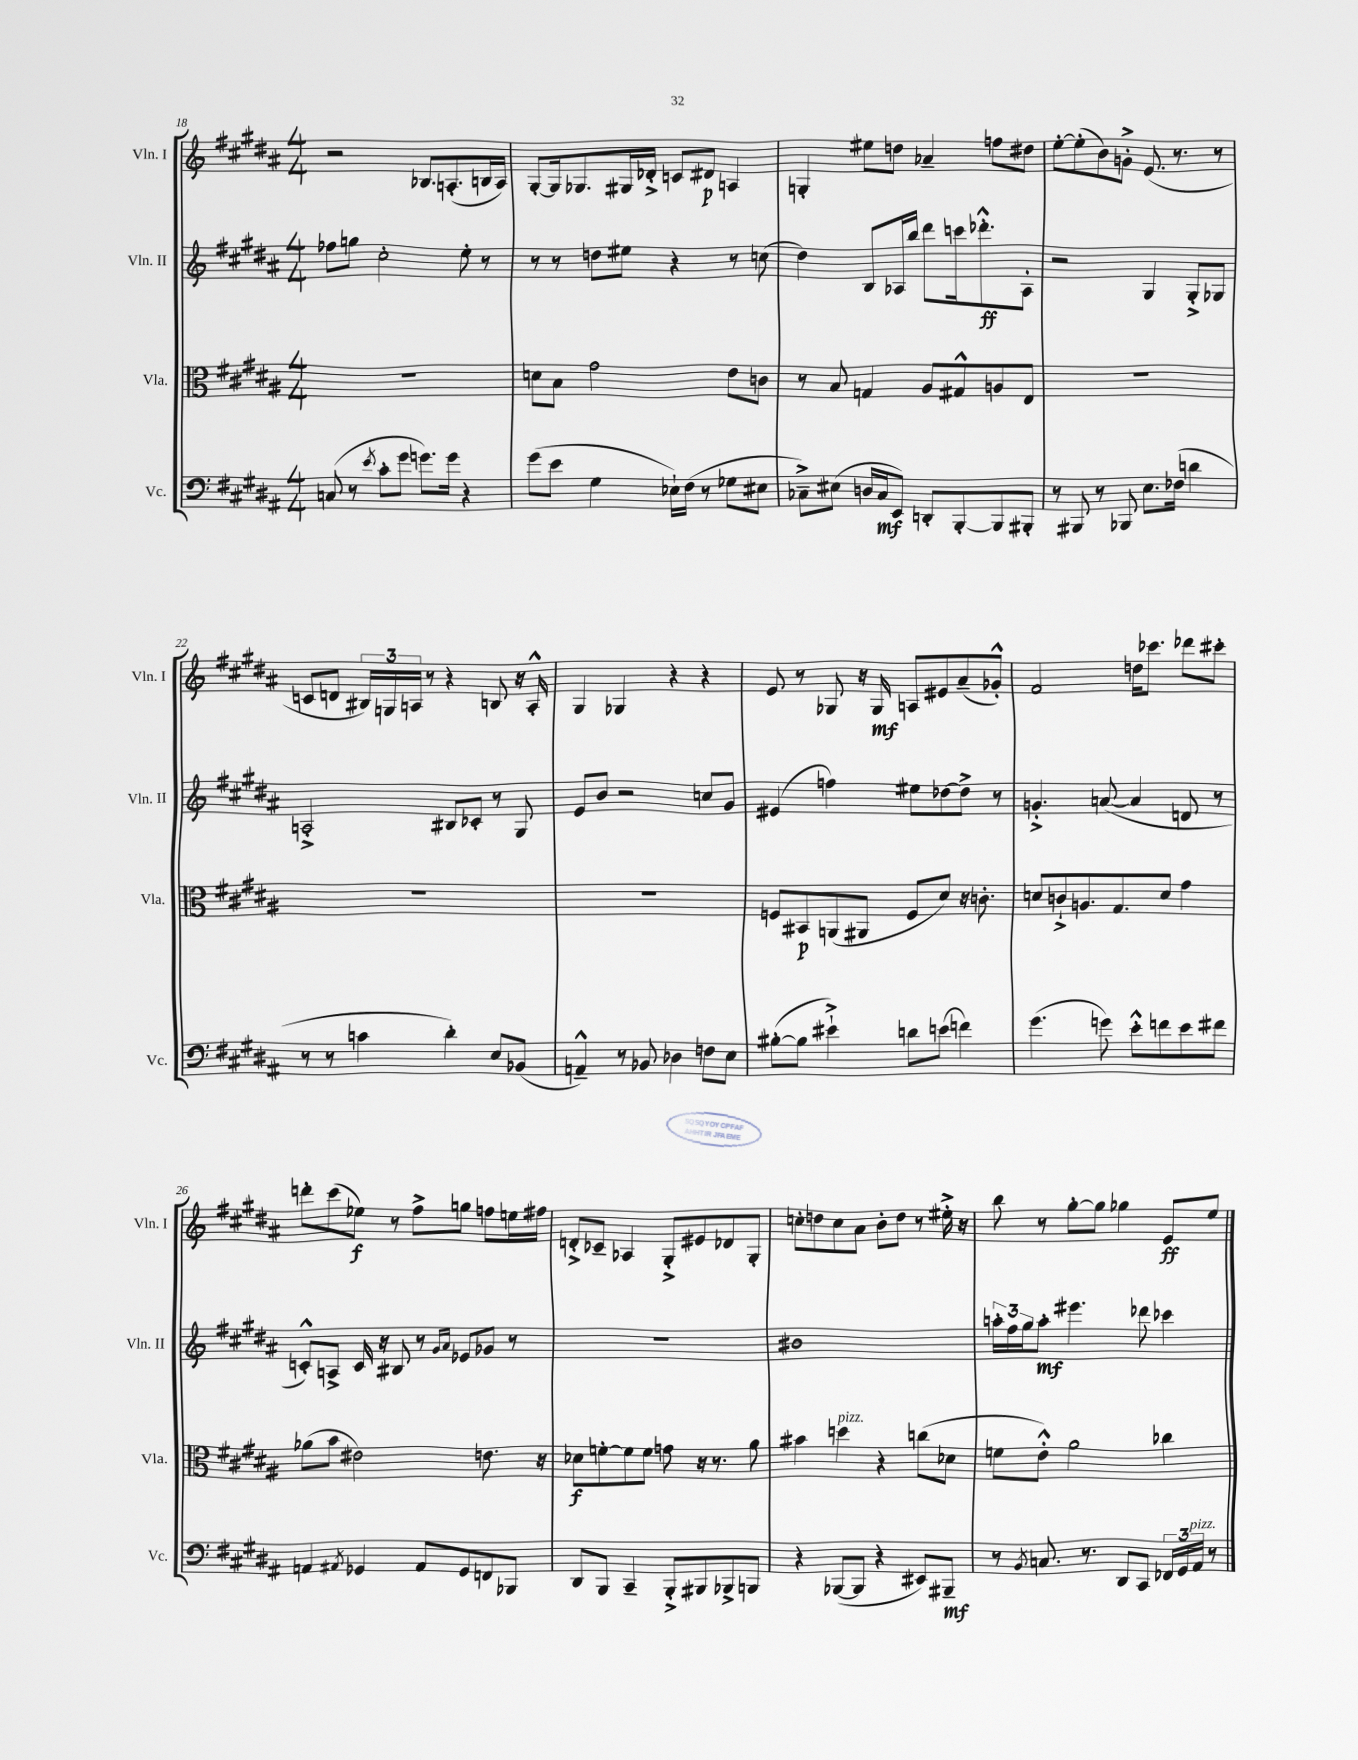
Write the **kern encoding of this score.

**kern	**kern	**kern	**kern
*staff4	*staff3	*staff2	*staff1
*clefF4	*clefC3	*clefG2	*clefG2
*k[f#c#g#d#a#]	*k[f#c#g#d#a#]	*k[f#c#g#d#a#]	*k[f#c#g#d#a#]
*M4/4	*M4/4	*M4/4	*M4/4
(8C	1r	8ff-	2r
8r	.	8gg	.
8qe	.	.	.
8c#'	.	2cc#'	.
8g#	.	.	.
8.g)	.	.	8.B-
16g	.	.	(8.A'
4r	.	8ee'	.
.	.	8r	16B
.	.	.	16A)
=	=	=	=
(8g#	8d	8r	[8G#'
8e	8B	8r	16G#]
.	.	.	8.G-
4G#	2g#	8dd	.
.	.	8ee#	16G#
.	.	.	16d-'^
16E-`)	.	4r	8c
(16F#	.	.	.
8r	.	.	8d#
8G-	8e	8r	4A
8E#	8c	(8cc	.
=	=	=	=
8C-~^)	8r	4dd#)	4G'
(8E#	8B	.	.
16D	4G	8B	8ee#
16C-	.	.	.
8EE)	.	16A-	8dd
.	.	16bb	.
8DD'	8A#	8ddd#	4a-~
[8BBB'	8G#^^	16ccc	.
.	.	8.ddd-'^^	.
8BBB]	8A	.	8ff
8BBB#'	8E	8A-'	8dd#
=	=	=	=
8r	1r	2r	[8ee'
8BBB#	.	.	(8ee']
8r	.	.	8b)
8BBB-	.	.	8g'^
8.E	.	4G#	(8.e
(16F-	.	.	8.r
4d	.	8G#'^	.
.	.	8G-	8r
=	=	=	=
8r	1r	2A'^	8c
8r	.	.	8d
4c	.	.	24B#)
.	.	.	24G
.	.	.	24A
.	.	.	8r
4d#')	.	8B#	4r
.	.	8c-'	.
8E	.	8r	8B
(8BB-	.	8G#	16r
.	.	.	16A'^^
=	=	=	=
4AA~^^)	1r	8e	4G#
.	.	8b	.
8r	.	2r	4G-
8BB-	.	.	.
4D-	.	.	4r
8F	.	8cc	4r
8E	.	8g#	.
=	=	=	=
([8B#'	8F	(4e#	8e
8B#]	8BB#	.	8r
4e#`^)	(8AA	4ff)	8G-
.	8AA#	.	16r
.	.	.	16G-
8d	8F	8ee#	8A
(8e	8d#)	[8dd-	8e#
4f)	16r	8dd-^]	(8a#~
.	8.c'	.	.
.	.	8r	8g-'^^)
=	=	=	=
(4.g#	8d	4.g'^	2f#
.	8c`^	.	.
.	8.A	.	.
8g)	.	([8a	.
.	8.G#	.	.
8e'^^	.	4a]	16dd
.	.	.	8.ccc-
8f	8d	.	.
8e	4g#	8d	8ddd-
8f#	.	8r	8ccc#'
=	=	=	=
4AA	(8a-	8c'^^)	8ddd'
.	8b	8A^	(8ccc#
8qAA#	.	.	.
4GG-	2e#)	16c	8ee-)
.	.	16r	.
.	.	8B#	8r
8AA#	.	8r	8ff#^
.	.	16qqg#	.
.	.	16qqa#	.
8GG-	.	8e-	8gg
8FF	8.e	8g-	8ff
8BBB-	.	8r	16ee
.	16r	.	16ff#
=	=	=	=
8DD#	8d-	1r	8d'^
8BBB	[8f'	.	8c-~
4CC#~	8f]	.	4A-
.	8f	.	.
8BBB'^	8g	.	8G#'^
8BBB#	16r	.	8e#
.	8.r	.	.
8BBB-^	.	.	8d-
8BBB	8a#	.	8G#'
=	=	=	=
4r	4b#	1b#	8cc'
.	.	.	8dd
([8BBB-	4dd	.	8cc
8BBB-]	.	.	8a#
4r	4r	.	8b'
.	.	.	8dd
8EE#)	(8cc	.	8r
8BBB#~	8d-	.	16ee#'^
.	.	.	16r
=	=	=	=
8r	8f	24aa'	8bb
.	.	24ff#	.
.	.	24gg#	.
8qBB	.	.	.
8.C	8e'^^)	8aa'	8r
.	2a#	4.eee#	[8gg#'
8.r	.	.	.
.	.	.	8gg#]
8DD#	.	.	4gg-
8CC#	.	8ddd-	.
24FF-	4cc-	4ccc-	8e
24GG#	.	.	.
24AA#	.	.	.
8r	.	.	8ee
==	==	==	==
*-	*-	*-	*-
